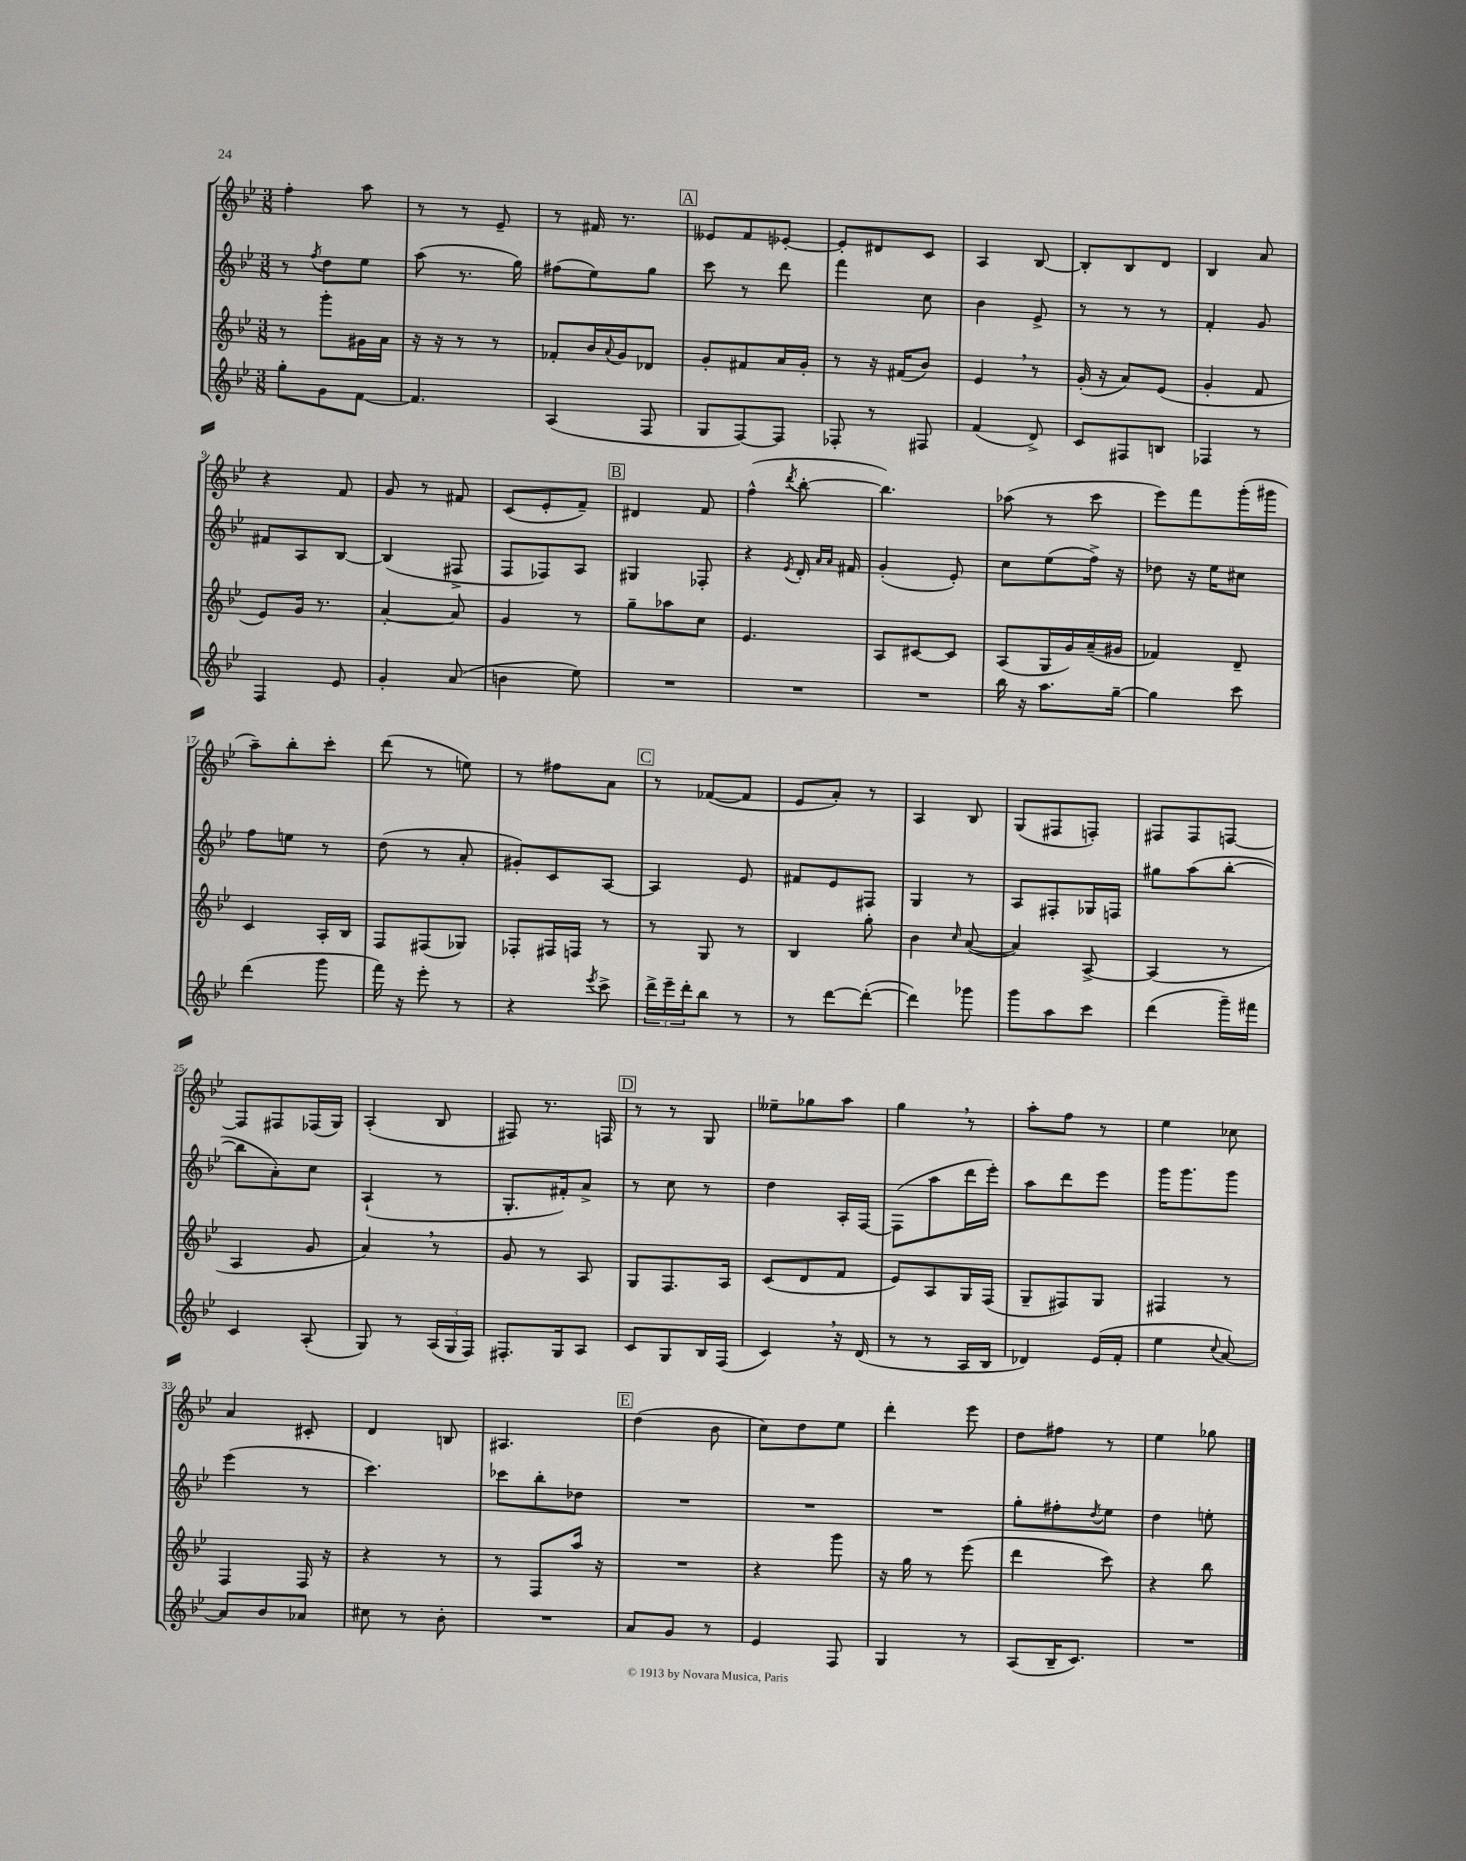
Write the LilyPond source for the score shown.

<<
\new StaffGroup <<
\new Staff = "s0" {
    \clef treble \key bes \major \numericTimeSignature \time 3/8
    f''4-. a''8 |
    r8 r8 ees'8-- |
    r8 fis'16 r8. |
    \mark \markup { \box "A" } eeses'8 f'8 ees'8~-. |
    ees'8-. dis'8 c'8 |
    a4 bes8~ |
    bes8-. bes8 d'8 |
    bes4 a'8 |
    r4 f'8 |
    g'8 r8 fis'8 |
    c'8( ees'8-. f'8--) |
    \mark \markup { \box "B" } dis'4 f'8 |
    f''4-^( \acciaccatura { d'''8 } bes''8~-. |
    bes''4.) |
    aes''8( r8 c'''8 |
    ees'''8) f'''8 g'''16-.( gis'''16 |
    a''8--) bes''8-. c'''8-. |
    d'''8( r8 e''8) |
    r8 fis''8 a'8 |
    \mark \markup { \box "C" } r8 fes'8~( fes'8 |
    ees'8 a'8-.) r8 |
    a4 bes8 |
    g8( fis8 f8-.) |
    fis8 fis8 f8~ |
    f8 fis8 fes16( g16) |
    a4-.( bes8 |
    fis8) r8. f16 |
    \mark \markup { \box "D" } r8 r8 g8 |
    eeses''8-- ges''8 a''8 |
    g''4 \breathe r8 |
    a''8-. f''8 r8 |
    ees''4 ces''8 |
    a'4 cis'8-. |
    d'4 b8 |
    ais4. |
    \mark \markup { \box "E" } d''4( bes'8 |
    c''8) d''8 ees''8 |
    d'''4-. ees'''8 |
    d''8 fis''8 r8 |
    ees''4 ges''8 \bar "|." |
}
\new Staff = "s1" {
    \clef treble \key bes \major \numericTimeSignature \time 3/8
    r8 \acciaccatura { f''8 } d''8 ees''8 |
    a''8( r8. g''16) |
    fis''8( ees''8) g''8 |
    \mark \markup { \box "A" } c'''8 r8 d'''8 |
    f'''4 c''8 |
    bes'4 ees'8-> |
    r8 r8 r8 |
    f'4-. g'8 |
    fis'8 a8 bes8~ |
    bes4( fis8-> |
    f8 fes8) a8 |
    \mark \markup { \box "B" } gis4 fes8-. |
    r4 \acciaccatura { ees'8 } d'16-. \grace { a'16 a'16 } fis'16 |
    g'4-.( ees'8-.) |
    c''8 ees''8( f''16->) r16 |
    des''8 r16 ees''16 cis''8 |
    f''8 e''8 r8 |
    d''8( r8 a'8-. |
    gis'8-.) c'8 a8~ |
    \mark \markup { \box "C" } a4 ees'8 |
    fis'8 ees'8 fis8 |
    g4 r8 |
    a8 fis8-. ges16 f16 |
    gis''8 a''8( bes''8~-. |
    bes''8 a'8-.) c''8 |
    a4-!( r8 |
    g8.-. fis'16-.) a'8-> |
    \mark \markup { \box "D" } r8 c''8 r8 |
    d''4 a16-. f16~ |
    f8( a''8 d'''16 ees'''16-.) |
    a''8 d'''8 ees'''8 |
    g'''16 g'''8. g'''8 |
    ees'''4( r8 |
    c'''4.) |
    ces'''8 bes''8-. des''8 |
    \mark \markup { \box "E" } R4. |
    R4. |
    R4. |
    g''8-. fis''8-. \acciaccatura { d''8 } ees''8 |
    d''4 e''8-. \bar "|." |
}
\new Staff = "s2" {
    \clef treble \key bes \major \numericTimeSignature \time 3/8
    r8 g'''8-. gis'16 a'16 |
    r16 r16 r8 r8 |
    fes'8-. bes'16 \appoggiatura { a'8 } g'16 des'8 |
    \mark \markup { \box "A" } g'8-. fis'8 a'16 g'16-. |
    r8 r16 fis'16( bes'8) |
    ees'4 \breathe r8 |
    g'16-.( r16 a'8) ees'8( |
    g'4-. f'8 |
    ees'8) g'16 r8. |
    a'4~-. a'8 |
    g'4 r8 |
    \mark \markup { \box "B" } g''8-- aes''8 c''8 |
    ees'4. |
    a8 cis'8~ cis'8 |
    a8( g16 g'16) a'16--( gis'16 |
    fes'4) d'8-- |
    c'4 a16-. bes16 |
    f8 fis8( ges8) |
    fes8-. fis16 f16 r8 |
    \mark \markup { \box "C" } r8 g8 r8 |
    bes4 g''8-. |
    bes'4 \grace { c''16 } a'8~( |
    a'4) a8~-> |
    a4( r8 |
    a4 g'8 |
    a'4) \breathe r8 |
    g'8 r8 a8 |
    \mark \markup { \box "D" } g8 f8. a16 |
    c'8( d'8 f'8 |
    ees'8) a8 g16 f16( |
    g8-- fis8) g8 |
    fis4 r8 |
    f4 f16 r16 |
    r4 r8 |
    r8 f8 a''16 r16 |
    \mark \markup { \box "E" } R4. |
    r4 g'''8 |
    r16 g''16 r8 ees'''8( |
    d'''4 c'''8) |
    r4 bes''8 \bar "|." |
}
\new Staff = "s3" {
    \clef treble \key bes \major \numericTimeSignature \time 3/8
    g''8-. g'8 f'8~ |
    f'4. |
    a4( f8 |
    \mark \markup { \box "A" } g8 f8~) f8 |
    fes8-. r8 fis8 |
    f'4( d'8->) |
    c'8 fis8 b8 |
    fes4 r8 |
    f4 ees'8 |
    g'4-. a'8( |
    b'4 ees''8) |
    \mark \markup { \box "B" } R4. |
    R4. |
    R4. |
    bes''16 r16 a''8. g''16~-- |
    g''4 c'''8 |
    d'''4( g'''8 |
    f'''16) r16 ees'''8-. r8 |
    r4 \acciaccatura { ees'''8 } c'''8-> |
    \mark \markup { \box "C" } \tuplet 3/2 { d'''16-> ees'''16-- d'''16-. } bes''8 r8 |
    r8 d'''8~ d'''8~-.( |
    d'''4) ges'''8 |
    g'''8 a''8 c'''8 |
    d'''4( g'''16--) fis'''16 |
    c'4 a8-.( |
    g8) r8 \tuplet 3/2 { a16( g16 f16) } |
    fis8.-. g16 a8 |
    \mark \markup { \box "D" } c'8 g8 bes16 f16( |
    c'4) \breathe r16 d'16( |
    r8 r8 a16 bes16 |
    des'4) ees'16( f'16-. |
    ees''4 \appoggiatura { c''8 } a'8~) |
    a'8 bes'8 aes'8 |
    cis''8 r8 bes'8-. |
    R4. |
    \mark \markup { \box "E" } a'8 g'8 r8 |
    ees'4 f8 |
    g4 r8 |
    a8( bes16-- c'8.) |
    R4. \bar "|." |
}
>>
>>
